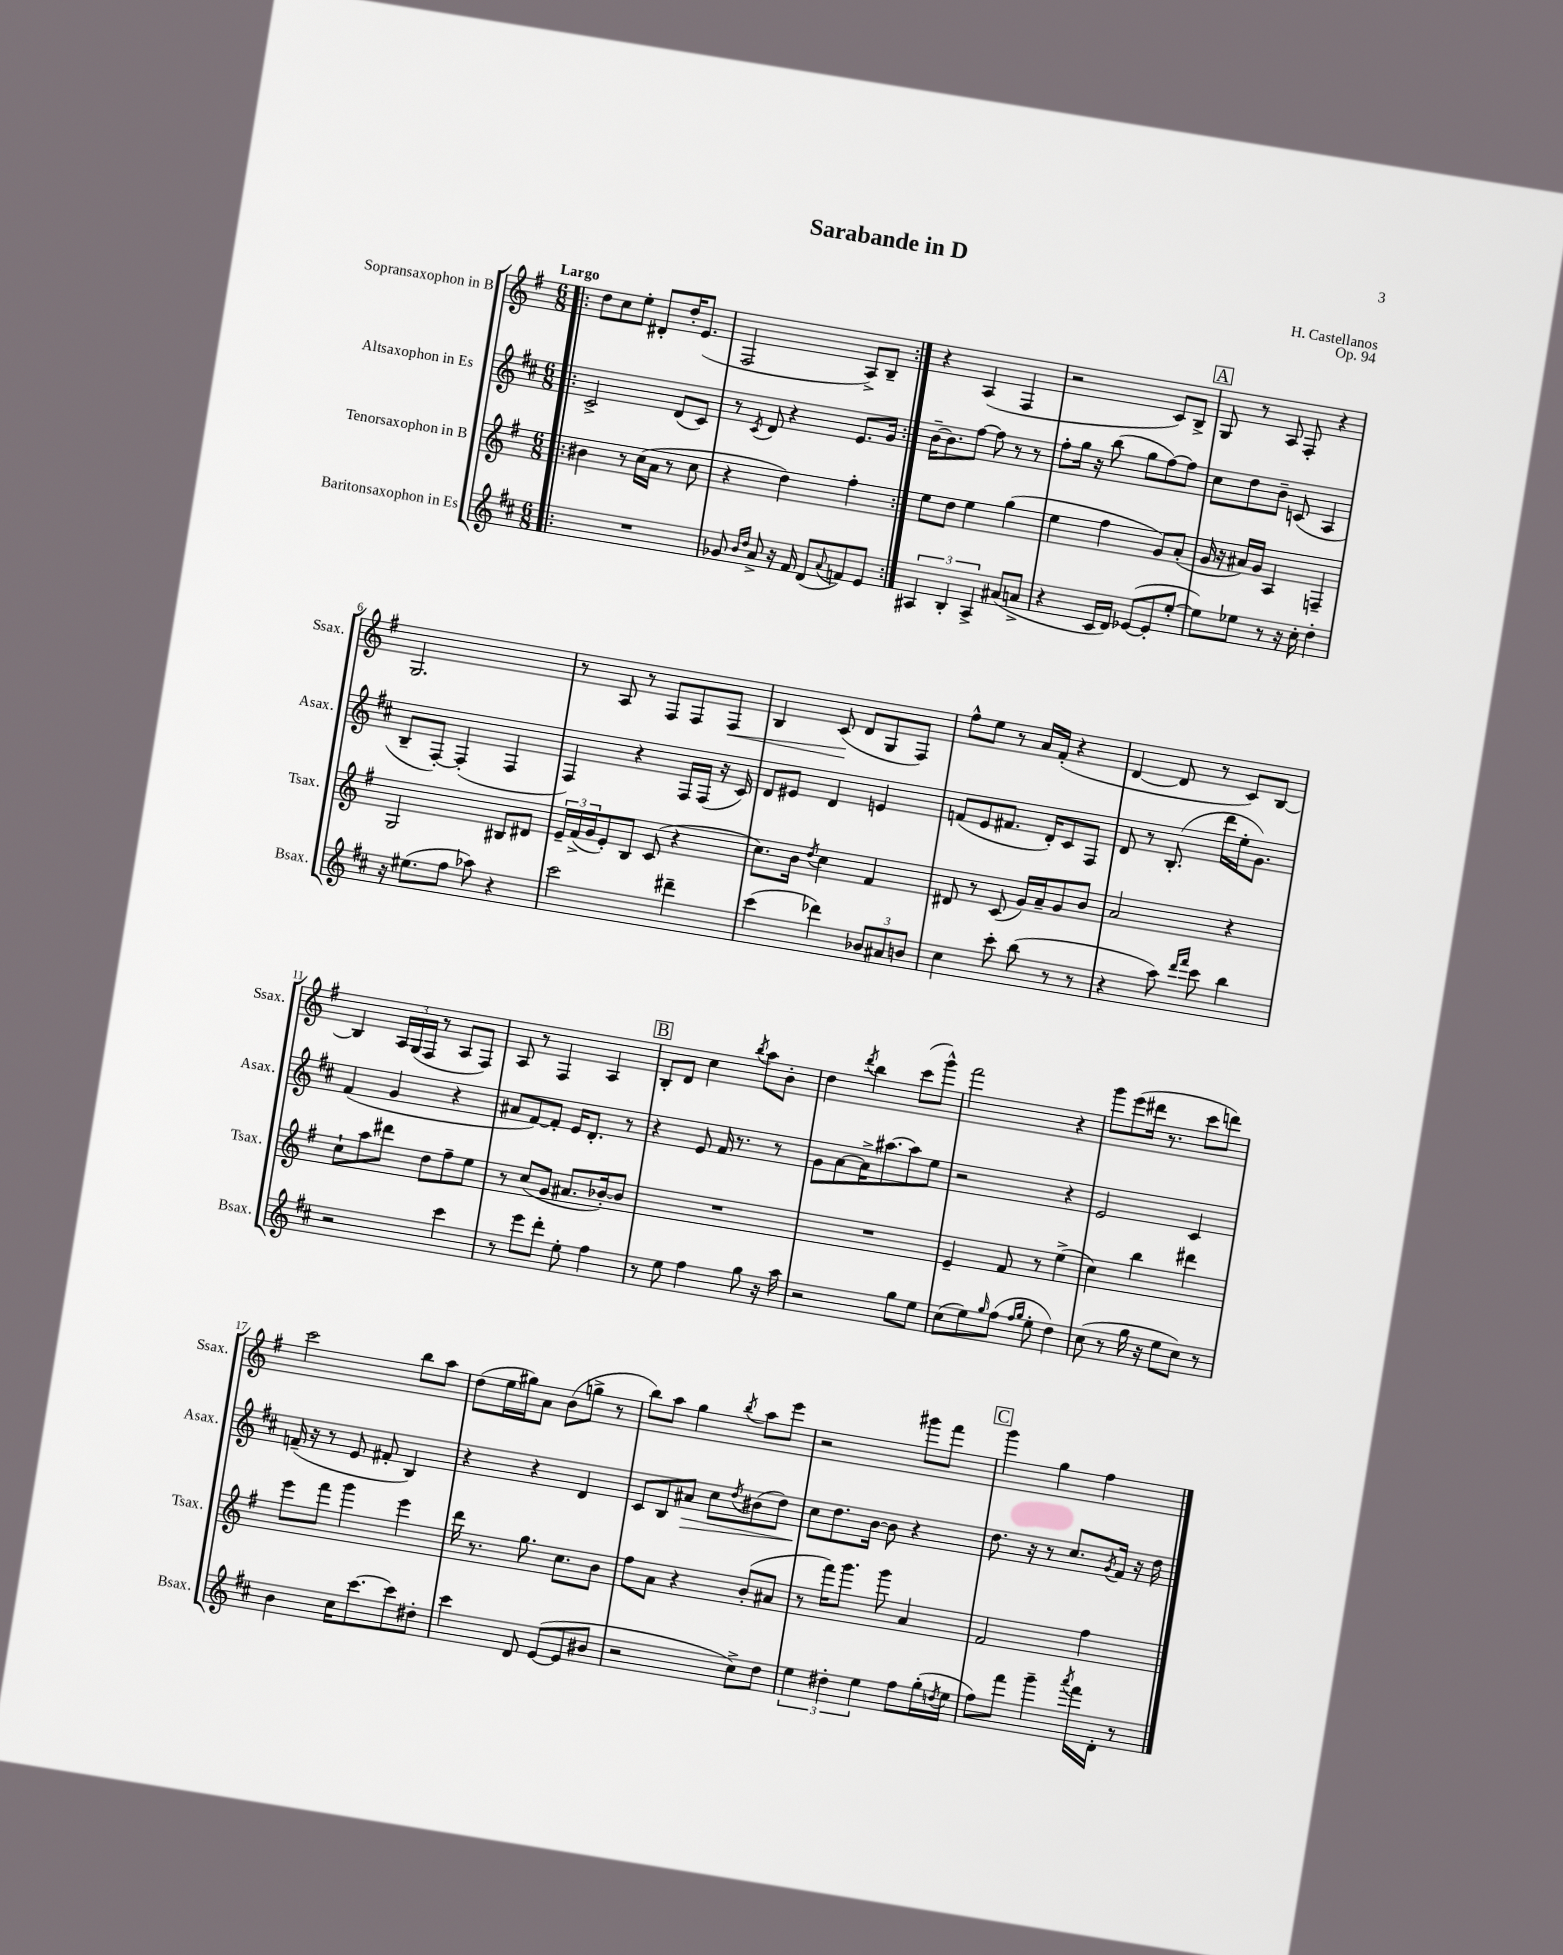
\header { title = "Sarabande in D" composer = "H. Castellanos" opus = "Op. 94" }
<<
\new StaffGroup <<
\new Staff = "s0" \with { instrumentName = "Sopransaxophon in B" shortInstrumentName = "Ssax." } {
    \clef treble \key g \major \numericTimeSignature \time 6/8 \tempo "Largo"
    \repeat volta 2 { \bar ".|:" d''8 c''8 e''8-. dis'8-. d''16-. e'8.( |
    fis2 a8->) b8-- | }
    r4 a4( fis4 |
    r2 c'8) b8-> |
    \mark \markup { \box "A" } g8 r8 a8 fis8-. r4 |
    g2. |
    r8 a8 r8 fis8 fis8 fis8\< |
    b4 c'8\!( d'8 g8 fis8) |
    fis''8-^ e''8 r8 a'16 fis'16-.( r4 |
    d'4~ d'8 r8 c'8) b8~ |
    b4 \tuplet 3/2 { a16 g16( fis16 } r8 a8 fis8) |
    a8 r8 fis4 a4 |
    \mark \markup { \box "B" } b8-. d'8 c''4 \acciaccatura { b''8 } a''8 b'8-. |
    d''4 \acciaccatura { d'''8 } b''4 c'''8( g'''8-^) |
    fis'''2 r4 |
    g'''8 e'''8( dis'''16 r8. c'''8 d'''8) |
    c'''2 b''8 a''8 |
    d''8( e''16 gis''16) a'8 b'8( g''8-> r8 |
    b''8) a''8 g''4 \acciaccatura { b''8 } a''8 e'''8 |
    r2 gis'''8 fis'''8 |
    \mark \markup { \box "C" } g'''4 g''4 fis''4 \bar "|." |
}
\new Staff = "s1" \with { instrumentName = "Altsaxophon in Es" shortInstrumentName = "Asax." } {
    \clef treble \key d \major \numericTimeSignature \time 6/8
    \repeat volta 2 { \bar ".|:" cis'2-> d'8( cis'8) |
    r8 \acciaccatura { cis'8 } d'8 r4 e'8. g'16 | }
    b'16~-- b'8. fis''8~ fis''8 r8 r8 |
    fis''8-. g''16 r16 b''8( g''8 fis''8~) fis''8 |
    \mark \markup { \box "A" } cis''8 d''8 b'8-- c'8( a4 |
    b8-- fis8~-.) fis4-.( fis4 |
    fis4) r4 fis16 fis16( r16 cis'16) |
    d'8 eis'8 d'4 e'4 |
    f'8( e'8 fis'8. d'16-.) cis'8 fis8 |
    d'8 r8 b8.-.( d'''16 e''16-. g'8.) |
    fis'4( g'4 r4 |
    ais'8 fis'8~) fis'8-. e'16 d'8.-. r8 |
    \mark \markup { \box "B" } r4 e'8 fis'16 r8. r8 |
    g'8 a'8~ a'16-> ais''8.~ ais''8 e''8 |
    r2 r4 |
    e'2 cis'4 |
    f'16--( r16 r8 e'8 fis'8-. b4) |
    r4 r4 d'4 |
    cis'8 b8 ais'8\> cis''8 \acciaccatura { d''8 } bis'8( d''8) |
    cis''8\! d''8. b'16~ b'8 r4 |
    \mark \markup { \box "C" } d''8. r16 r8 cis''8. \acciaccatura { g'8 } fis'16 r16 d''16 \bar "|." |
}
\new Staff = "s2" \with { instrumentName = "Tenorsaxophon in B" shortInstrumentName = "Tsax." } {
    \clef treble \key g \major \numericTimeSignature \time 6/8
    \repeat volta 2 { \bar ".|:" bis'4 r8 c''16( a'16 r8 c''8 |
    r4 d''4) fis''4-. | }
    e''8 d''8 e''4 g''4( |
    e''4 fis''4 g'8) a'8-.( |
    \mark \markup { \box "A" } g'16 r16 ais'16) g'16 a4 f4-- |
    g2 bis8 dis'8 |
    \tuplet 3/2 { e'16-- fis'16->( g'16 } e'8-.) b8 c'8( r4 |
    c''8.) b'16 \acciaccatura { d''8 } c''4 fis'4 |
    dis'8 r8 c'8( g'16) a'16-- g'8 b'8 |
    a'2 r4 |
    c''8-! a''8 dis'''8 d''8 fis''8-- e''8 |
    r8 c''8( g'8 ais'8. bes'16~-.) bes'8 |
    \mark \markup { \box "B" } R2. |
    R2. |
    e'4-- fis'8 r8 e''4->( |
    c''4) b''4 dis'''4 |
    e'''8 fis'''8 g'''4 e'''4 |
    d'''16 r8. g''8. c''8. b'8 |
    fis''8 a'8 r4 b'8-.( ais'8 |
    r8 fis'''16) g'''8. g'''8 a'4 |
    \mark \markup { \box "C" } fis'2 fis''4 \bar "|." |
}
\new Staff = "s3" \with { instrumentName = "Baritonsaxophon in Es" shortInstrumentName = "Bsax." } {
    \clef treble \key d \major \numericTimeSignature \time 6/8
    \repeat volta 2 { \bar ".|:" R2. |
    ges'8 \grace { b'16 d''16 } a'8-> r16 fis'16 d'8( \appoggiatura { a'8 } f'8) e'8 | }
    \tuplet 3/2 { ais4 b4-. ais4-> } ais'8( a'8-> |
    r4 cis'16 d'16) ees'8~( ees'8-. e''8~-. |
    \mark \markup { \box "A" } e''8) ees''8 r8 r16 cis''16-. d''4-. |
    r16 eis''8.( fis''8 aes''8) r4 |
    cis'''2 dis'''4-- |
    cis'''4( des'''4) \tuplet 3/2 { bes'8 ais'8 b'8 } |
    cis''4 cis'''8-. b''8( r8 r8 |
    r4 a''8) \grace { d'''16 fis'''16 } cis'''8 b''4 |
    r2 cis'''4 |
    r8 e'''8 d'''8-. e''8-. fis''4 |
    \mark \markup { \box "B" } r8 e''8 fis''4 g''8 r16 a''16 |
    r2 g''8 e''8 |
    cis''8( e''8) \grace { g''16 } fis''8( \grace { fis''16 g''16 } e''8-. d''4) |
    cis''8( r8 g''16 r16 e''8 cis''8) r8 |
    b'4 cis''16 cis'''8.~ cis'''8 dis''8-. |
    cis'''4 d'8 e'8~( e'8 bis'8 |
    r2 cis''8->) d''8 |
    \tuplet 3/2 { e''4 dis''4-. e''4 } fis''8 g''16-.( \acciaccatura { d''8 } e''16 |
    \mark \markup { \box "C" } fis''8) fis'''8 g'''4-- \acciaccatura { a'''8 } fis'''16 d'16-. r8 \bar "|." |
}
>>
>>
